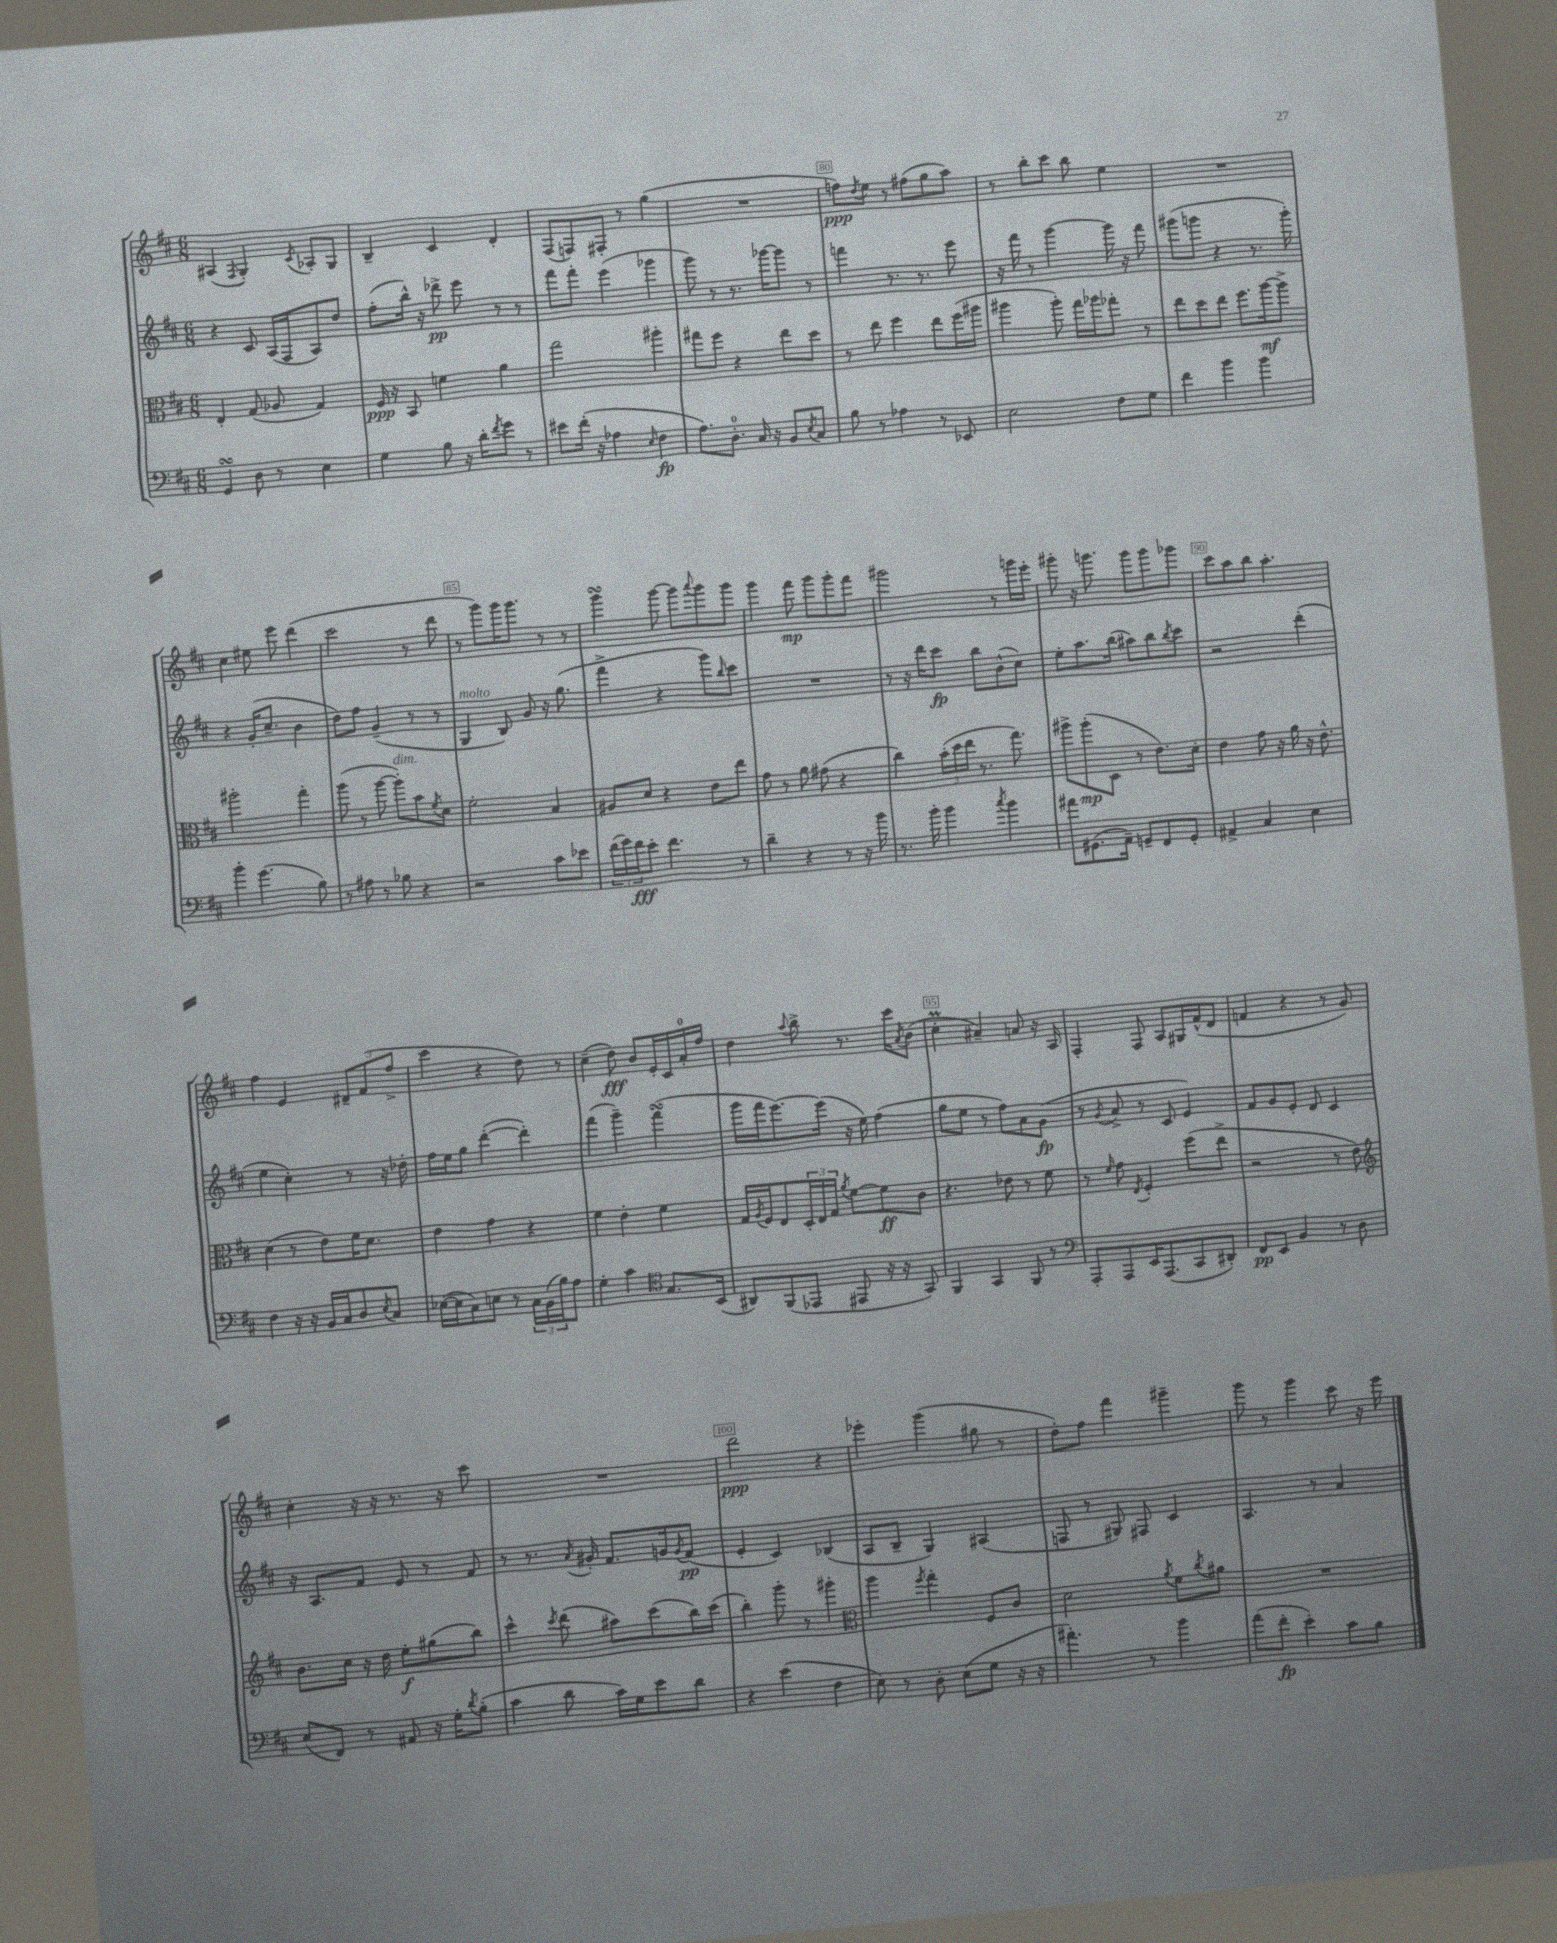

**kern	**kern	**kern	**kern
*staff4	*staff3	*staff2	*staff1
*clefF4	*clefC3	*clefG2	*clefG2
*k[f#c#]	*k[f#c#]	*k[f#c#]	*k[f#c#]
*M6/8	*M6/8	*M6/8	*M6/8
4GG	4E'	4r	(4A#
.	.	.	8qF#
8D	(8G	8c#	4G')
8r	8A-	(16A	.
.	.	16F#	.
.	.	.	8qc#
4E	4G)	8A)	8A-'
.	.	8dd	8G
=	=	=	=
4G	16F#	(8ff#'	4B~
.	16r	.	.
.	8BB	16bb^^)	.
.	.	16r	.
8B	4f	8ddd-^	4c#
16r	.	8eee	.
16d'	.	.	.
8qf#	.	.	.
8g	4a	8r	4d'
8r	.	8r	.
=	=	=	=
8e#	2gg	8fff#	(8F#
(16f#'	.	8fff#'	8F)
16r	.	.	.
4A-	.	(4eee	8F#'
.	.	.	8r
16qqE	.	.	.
4F#	4aa#'	4ggg-	(4gg
=	=	=	=
8.A)	8gg#	8ggg)	2.r
.	8ff#	8r	.
8.D'	.	.	.
.	4r	8.r	.
16C#	.	.	.
16r	.	[16ggg-	.
8BB	8ee	8ggg-]	.
8qE	.	.	.
8C#	8dd	8r	.
=	=	=	=
8B	8r	4fff	8ff)
.	.	.	8qdd
8r	8ee	.	8ee
4A-	4ff#	8.r	8r
.	.	.	(8ff#
.	.	8.r	.
8r	8ee	.	8gg
8EE-	(16ff#	8eee	8aa)
.	16aa#	.	.
=	=	=	=
2E	4aa#	16r	8r
.	.	16fff#	.
.	.	8r	8bb'
.	8aa#')	[4ggg	8ccc#
.	16gg	.	8bb
.	16aa-	.	.
8F#	8gg-'	16ggg]	4ee
.	.	16r	.
8G	8r	8fff#	.
=	=	=	=
4f#	8ee	(8ggg#	2.r
.	8dd	8ggg	.
4b	8ee	4r	.
.	8.ff#	.	.
4b	.	8.r	.
.	[16aa	.	.
.	8aa^]	.	.
.	.	16ggg')	.
=	=	=	=
4b'	2aa#'	4r	4cc#
(4.g	.	(16g'	8ee#
.	.	8.cc#~	.
.	.	.	8eee
.	4gg'	4b	(4ddd
8B)	.	.	.
=	=	=	=
8r	(8aa	8dd)	2ccc#
8A#	8r	8ff#	.
8r	[8aa	(4g~	.
8B-	8aa'])	.	.
4r	8b	8r	8r
.	8qf#	.	.
.	8d	8r	8ddd
=	=	=	=
2r	2f#'	4G	8r
.	.	.	8ggg)
.	.	8B)	16ggg
.	.	.	8.ggg
.	.	8g	.
8c#	4B	16r	8r
.	.	(8.gg	.
8e-	.	.	8r
=	=	=	=
(24f#	8A#	4fff#^	4ggg
24g)	.	.	.
24f#	.	.	.
8e'	8d	.	.
4.f#	4r	4r	[8ggg
.	.	.	8ggg]
.	.	.	8qqaaa
.	8e	8ggg)	8ggg
.	.	16qqbb	.
8r	8ee	8ccc#	8ggg
=	=	=	=
4d~	8g	2.r	4ggg
.	8r	.	.
4r	8a	.	8fff#
.	(8g#	.	8ggg
8r	4r	.	8ggg'
16r	.	.	8fff#
16b	.	.	.
=	=	=	=
8.r	4cc#)	8r	2ggg#
.	.	16r	.
16b'	.	16ddd	.
4b	(24b'	8ccc#	.
.	24dd	.	.
.	24ee	.	.
.	8.r	8bb	.
8qcc#	.	.	.
4b	.	(8b^^	8r
.	8.gg)	.	.
.	.	8cc#)	16ggg
.	.	.	16eee'
=	=	=	=
8a#	8aa#^	8ee'	8ggg#'
(8.GG#	(8aa#'	8.aa	16r
.	.	.	8.ggg
.	8D	.	.
16AA~)	.	(16bb	.
8GG~	8r	8aa#)	8ggg
8FF#	8.e)	8bb	8ggg
.	.	8qbb	.
8GG'	.	8ccc#	8ggg-
.	16d'	.	.
=	=	=	=
4AA#^	4e	2r	8ccc#
.	.	.	8aa
4C#	8g	.	8bb
.	16r	.	4.aa'
.	16a	.	.
4E	16r	(4ddd'	.
.	8.e^^	.	.
=	=	=	=
4F#	(4d	4ee	4ff#
16r	8r	4cc#')	4e
16r	.	.	.
16BB	8e)	.	.
16C#	.	.	.
8D	16f#	8r	12d#~
.	8.d	.	.
.	.	.	(12f#
8qE	.	.	.
8C#	.	16r	.
.	.	.	12ff#^
.	.	16dd-'	.
=	=	=	=
([16E-	4e	16ff#	4ccc#
16E-]	.	16ee	.
8C#)	.	8gg	.
8E	4g	([4ddd'	4r
8r	.	.	.
24C#	4r	4ddd'])	8dd)
(24BB	.	.	.
24B)	.	.	.
8A	.	.	8r
=	=	=	=
4G'	4f#	(4fff#	(4cc#~
4c#	4e'	4ggg~)	8dd)
.	.	.	8b
*clefC4	*	*	*
8.G	4f#	(4fff#	16e'
.	.	.	16c#
.	.	.	16a'
(16BB	.	.	16ff#
=	=	=	=
8AA#)	16G	16ggg	4dd
.	8qA	.	.
.	16F#	16fff#	.
(8FF#	8E	[8.eee)	.
.	.	.	8qqaa
8EE-	24D'	.	8bb^
.	24E	.	.
.	.	(16eee]	.
.	24G	.	.
.	8qa	.	.
8EE#	[8f#	16r	8.r
.	.	16ee)	.
16r	8f#]	(4ff#	.
16r	.	.	16ccc#
.	.	.	8qa
8GG)	8c#	.	(8b
=	=	=	=
4FF#	4.r	8gg	4cc#'
.	.	8ee	.
4GG	.	8r	4a#~)
.	8e-	8ff#)	.
8FF#	8r	8a	8a
8r	8f#	(8g	16r
.	.	.	16A
=	=	=	=
*clefF4	*	*	*
8AAA'	8r	8r	4F#'
.	16qqf#	8qg	.
8AAA	8g	8a^	.
.	8qE	.	.
16EE	4F#'	8r	8F#
(8.AAA	.	.	.
.	.	8c#	8A
8CC#	(8ff#	4e)	16G#
.	.	.	(16f#^^
8DD#')	8ee^	.	8d
=	=	=	=
8FF#	2r	8f#	4f
8EE	.	8g	.
4BB	.	8e'	4r
.	.	8d	.
8r	8r	4c#	8r
8D	8e)	.	8g)
=	=	=	=
*	*clefG2	*	*
(8E	8.b	16r	4cc#'
.	.	8.A	.
8FF#)	.	.	.
.	16cc#	.	.
8r	16r	8f#	16r
.	16dd	.	16r
8AA#	8ee'	8e	8.r
16r	(8gg#	8r	.
16G'	.	.	16r
8qd	.	.	.
(8B'	8bb)	8f#	8ccc#
=	=	=	=
4c#	4ccc#^^	8r	2.r
.	.	8.r	.
.	8qccc#	.	.
8d	(8ddd	.	.
.	.	8qa	.
.	.	16g#'	.
16c#)	8aa#)	8.f#	.
16G	.	.	.
8e	(8ccc#	.	.
.	.	16g	.
.	.	8qg	.
8d	16bb)	(8f#	.
.	(16ccc#	.	.
=	=	=	=
4r	4bb')	4e'	2ddd
(4e	8ggg'	4c#)	.
.	8r	.	.
4F#	4ggg#'	(4B-	4r
=	=	=	=
*	*clefC3	*	*
8E)	4aa	8A	4eee-'
8r	.	8B~	.
.	8qff#	.	.
8D'	4gg'	4G)	(4ggg
(8E	.	.	.
8G	8F#	(4A#	8gg#
16r	8c#	.	8r
16r	.	.	.
=	=	=	=
4.a#')	2d	8F	8dd')
.	.	8r	8ff#
.	.	8G#)	4fff#
8r	.	8F#	.
.	8qa	.	.
4b	8f#	4c#	4ggg#~
.	8qcc#	.	.
.	8a#	.	.
=	=	=	=
(8a	2.r	4.A	8ggg
8f#'	.	.	8r
4e')	.	.	4ggg
.	.	8r	.
8c#	.	4a	8ccc#
8B	.	.	16r
.	.	.	16eee
==	==	==	==
*-	*-	*-	*-
